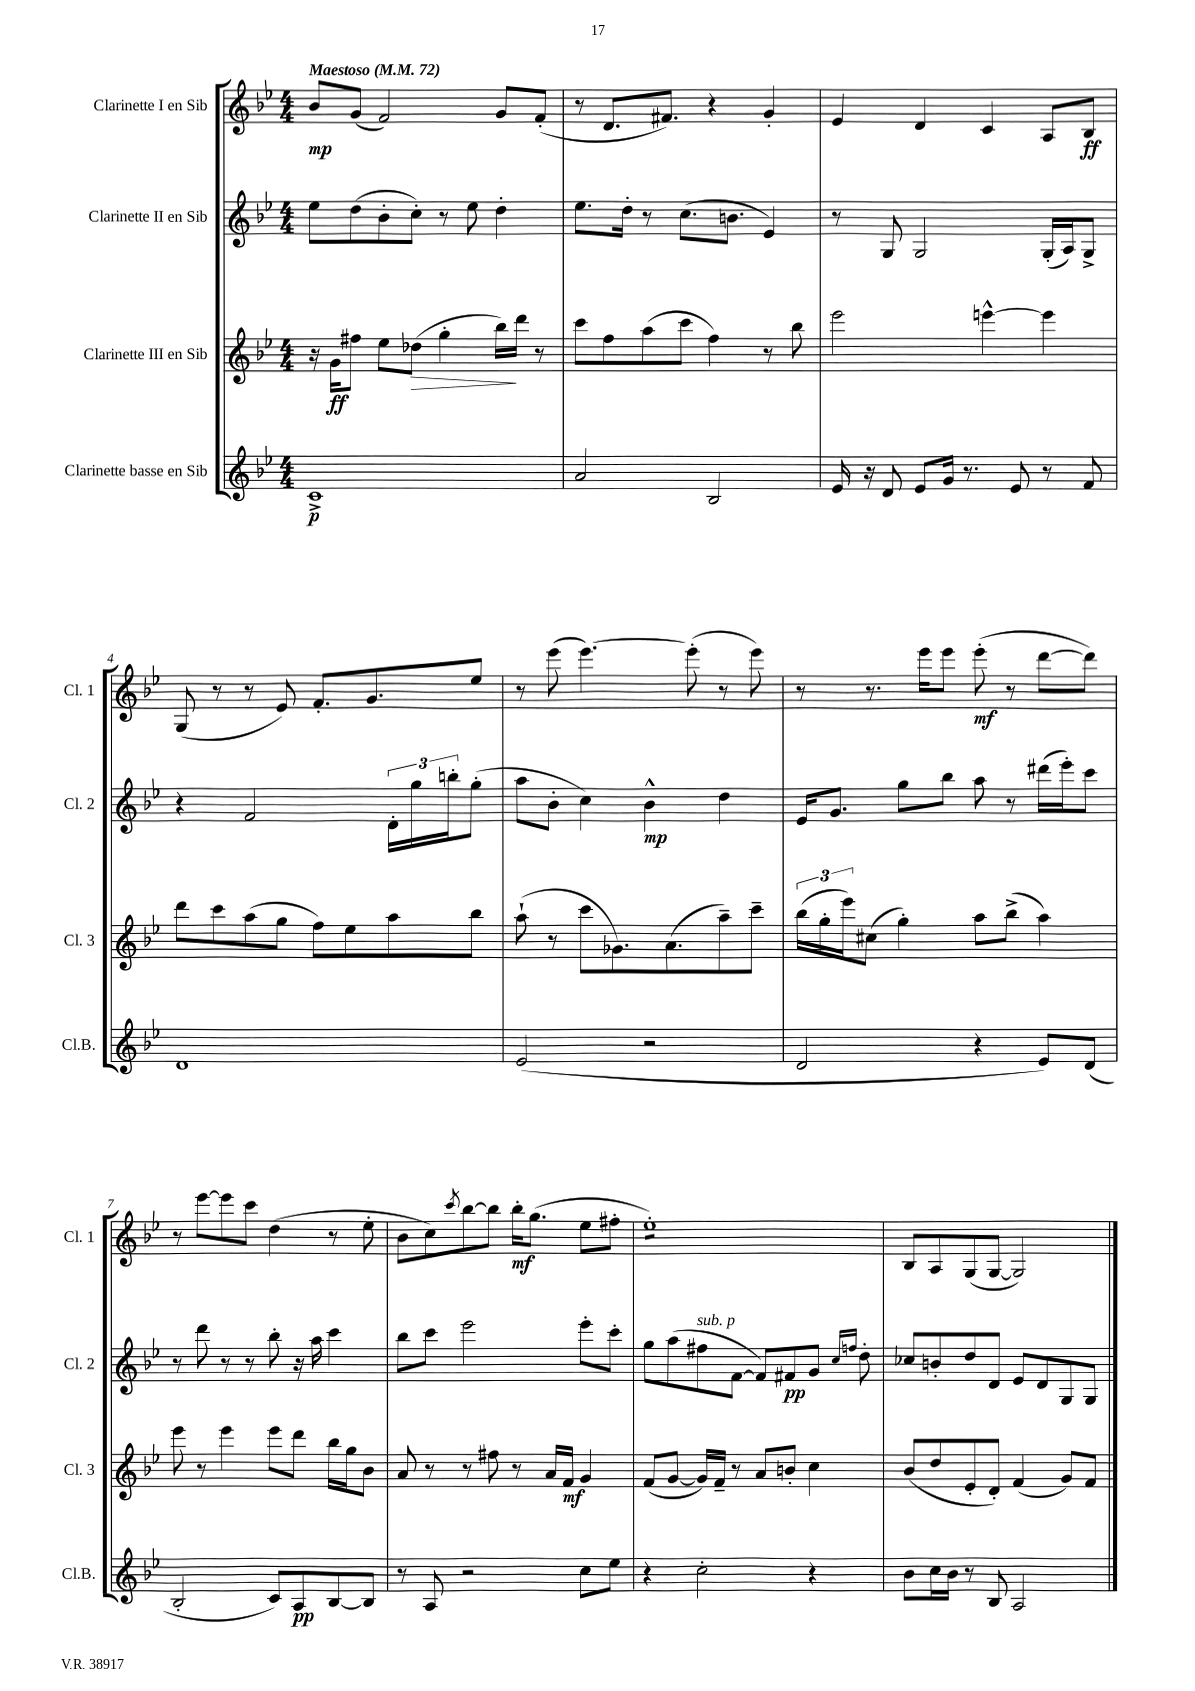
<<
\new StaffGroup <<
\new Staff = "s0" \with { instrumentName = "Clarinette I en Sib" shortInstrumentName = "Cl. 1" } {
    \clef treble \key bes \major \numericTimeSignature \time 4/4 \tempo "Maestoso" 4 = 72
    bes'8\mp g'8( f'2) g'8 f'8-.( |
    r8 d'8. fis'8.) r4 g'4-. |
    ees'4 d'4 c'4 a8 bes8\ff |
    g8( r8 r8 ees'8) f'8.-. g'8. ees''8 |
    r8 ees'''8( ees'''4.~) ees'''8-.( r8 ees'''8) |
    r8 r8. ees'''16 ees'''8 ees'''8-.\mf( r8 d'''8~ d'''8) |
    r8 ees'''8~ ees'''8 c'''8 d''4( r8 ees''8-. |
    bes'8 c''8) \acciaccatura { c'''8 } bes''8~ bes''8 bes''16-.\mf g''8.( ees''8 fis''8-. |
    ees''1:8-.) |
    bes8 a8 g8( g8~ g2) \bar "|." |
}
\new Staff = "s1" \with { instrumentName = "Clarinette II en Sib" shortInstrumentName = "Cl. 2" } {
    \clef treble \key bes \major \numericTimeSignature \time 4/4
    ees''8 d''8( bes'8-. c''8-.) r8 ees''8 d''4-. |
    ees''8. d''16-. r8 c''8.( b'8. ees'4) |
    r8 g8 g2 g16-.( a16) g8-> |
    r4 f'2 \tuplet 3/2 { d'16-. g''16 b''16-. } g''8-.( |
    a''8 bes'8-. c''4) bes'4-^\mp d''4 |
    ees'16 g'8. g''8 bes''8 a''8 r8 dis'''16( ees'''16-.) c'''8 |
    r8 d'''8 r8 r8 bes''8-. r16 a''16 c'''4 |
    bes''8 c'''8 ees'''2 ees'''8-. c'''8-. |
    g''8 a''8( fis''8^\markup { \italic "sub. p" } f'8~ f'8) fis'8\pp g'8 \grace { c''16 f''16 } d''8-. |
    ces''8 b'8-. d''8 d'8 ees'8 d'8 g8 g8 \bar "|." |
}
\new Staff = "s2" \with { instrumentName = "Clarinette III en Sib" shortInstrumentName = "Cl. 3" } {
    \clef treble \key bes \major \numericTimeSignature \time 4/4
    r16 g'16\ff fis''8 ees''8 des''8\>( g''4-. bes''16\!) d'''16 r8 |
    c'''8 f''8 a''8( c'''8 f''4) r8 bes''8 |
    ees'''2 e'''4~-^ e'''4 |
    d'''8 c'''8 a''8( g''8 f''8) ees''8 a''8 bes''8 |
    a''8-!( r8 c'''8 ges'8.) a'8.( a''8--) c'''8-- |
    \tuplet 3/2 { bes''16( g''16-. ees'''16) } cis''8( g''4-.) a''8 bes''8->( a''4) |
    ees'''8 r8 ees'''4 ees'''8 d'''8 bes''16 g''16 bes'8 |
    a'8 r8 r8 fis''8 r8 a'16 f'16\mf g'4 |
    f'8( g'8~ g'16) f'16-- r8 a'8 b'8-. c''4 |
    bes'8( d''8 ees'8-. d'8-.) f'4( g'8) f'8 \bar "|." |
}
\new Staff = "s3" \with { instrumentName = "Clarinette basse en Sib" shortInstrumentName = "Cl.B." } {
    \clef treble \key bes \major \numericTimeSignature \time 4/4
    c'1->\p |
    a'2 bes2 |
    ees'16 r16 d'8 ees'8 g'16 r8. ees'8 r8 f'8 |
    d'1 |
    ees'2( r2 |
    d'2 r4 ees'8) d'8( |
    bes2-. c'8) a8\pp bes8~ bes8 |
    r8 a8 r2 c''8 ees''8 |
    r4 c''2-. r4 |
    bes'8 c''16 bes'16 r8 bes8 a2 \bar "|." |
}
>>
>>
